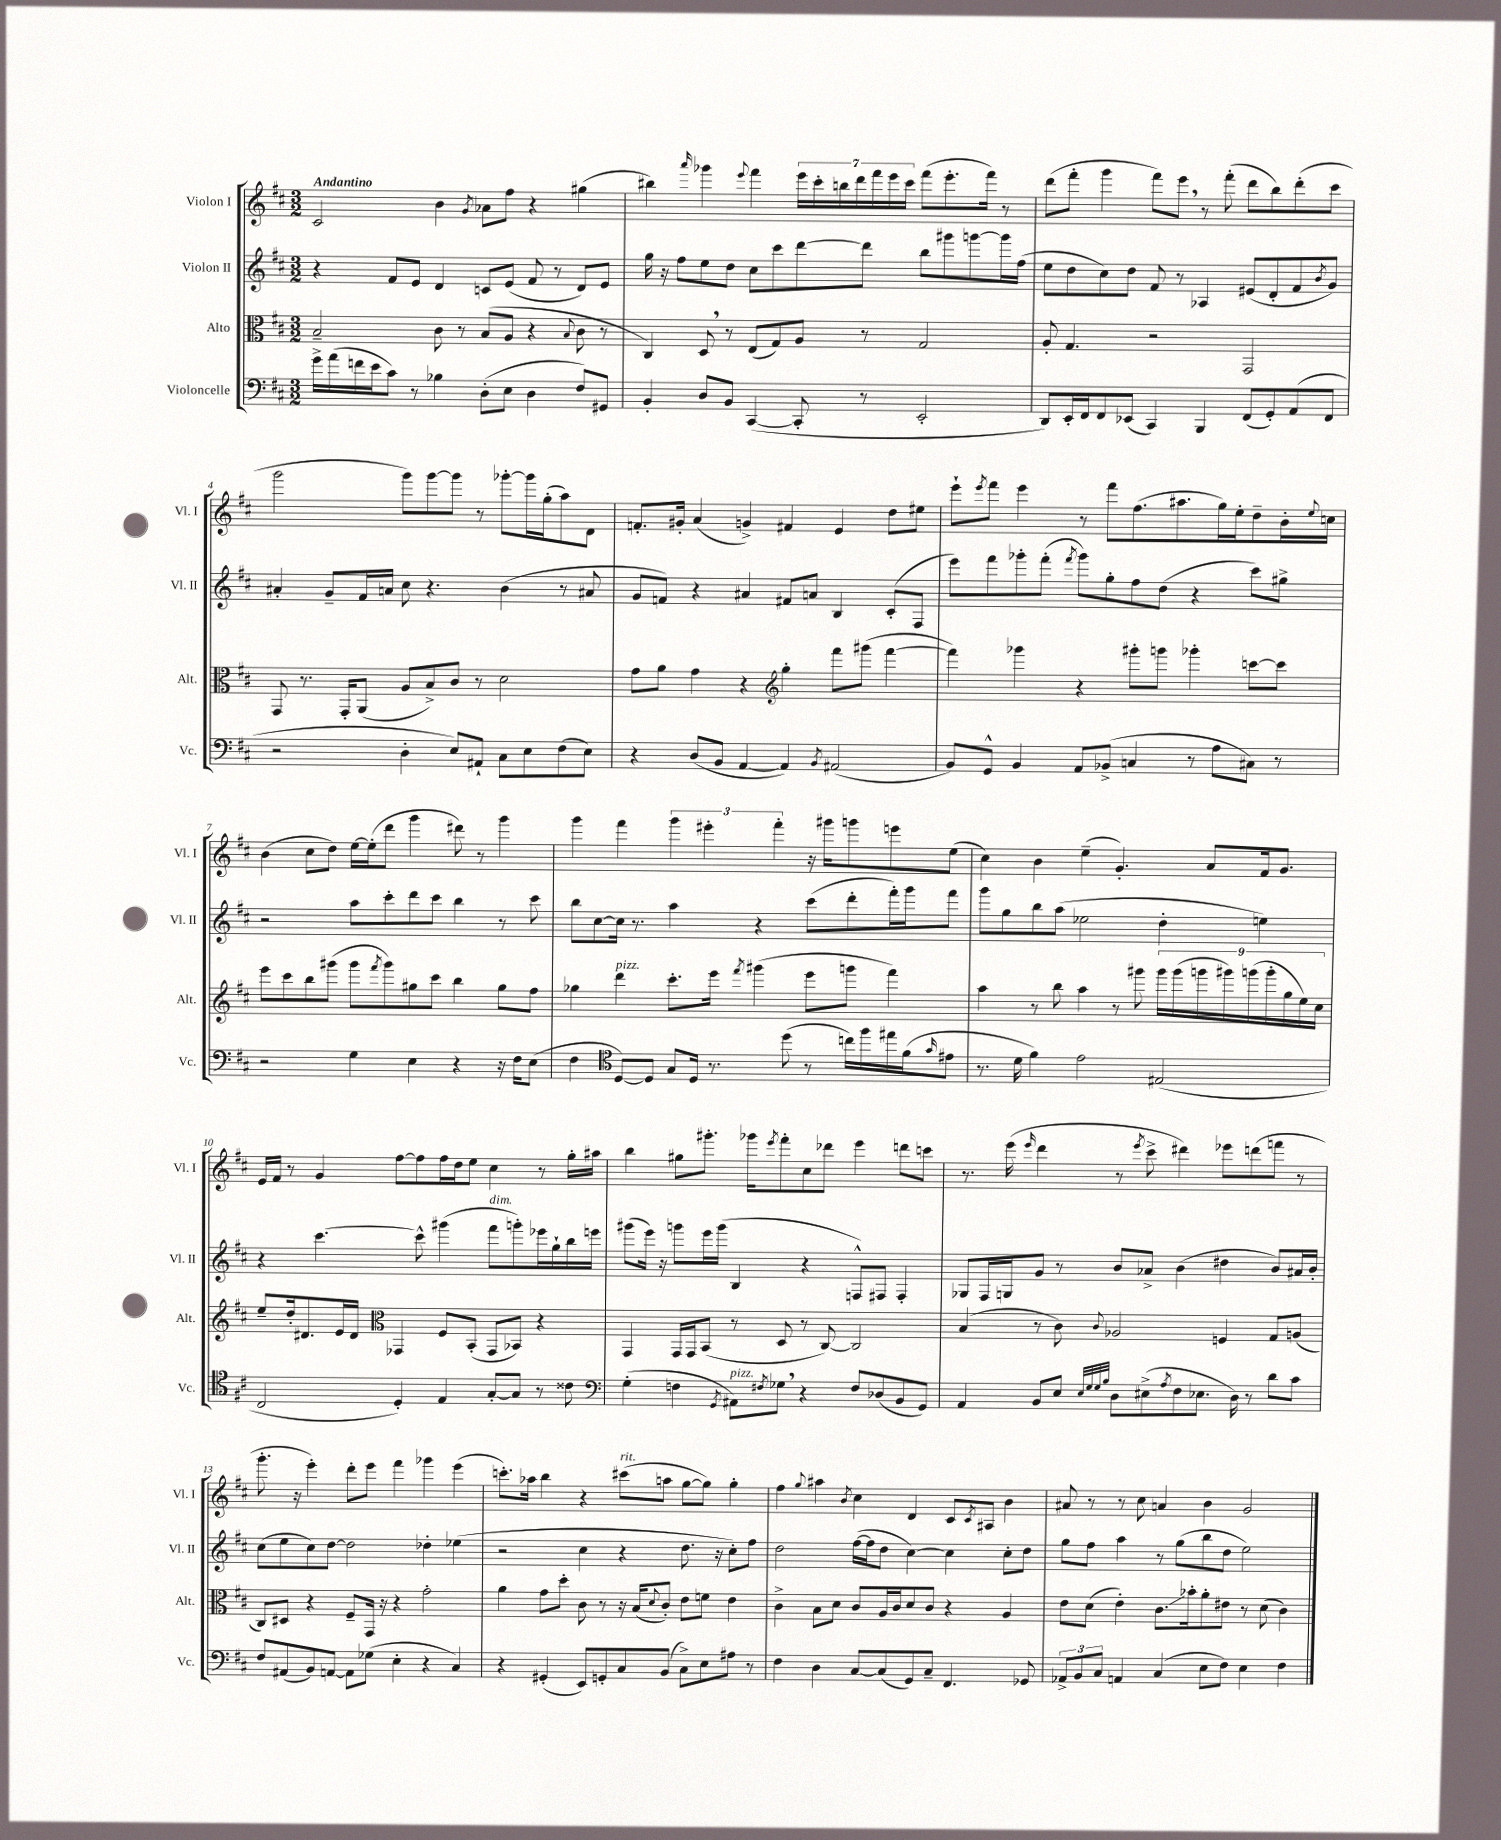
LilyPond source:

<<
\new StaffGroup <<
\new Staff = "s0" \with { instrumentName = "Violon I" shortInstrumentName = "Vl. I" } {
    \clef treble \key d \major \numericTimeSignature \time 3/2 \tempo "Andantino"
    cis'2 b'4 \acciaccatura { g'8 } aes'8 fis''8 r4 gis''4( |
    bis''4) \grace { a'''16 } ges'''4 \appoggiatura { e'''8 } fis'''4 \tuplet 7/4 { e'''16 cis'''16-. b''16 d'''16 fis'''16 e'''16 cis'''16 } fis'''8( e'''8.-. fis'''16) r8 |
    d'''8( fis'''8-. g'''4 fis'''8) e'''8 \breathe r8 fis'''8-.( d'''8 b''8) d'''8-.( cis'''8 |
    g'''2 g'''8) g'''8~ g'''8 r8 ges'''8~-. ges'''16 g''16-.( a''8) d'8 |
    f'8.-. gis'16-. a'4( g'4->) fis'4 e'4 d''8 eis''8 |
    e'''8-! \acciaccatura { e'''8 } fis'''8 e'''4 r8 fis'''8 fis''8.( ais''8. g''16) e''16-. d''8-- b'16-. \appoggiatura { e''8 } c''16 |
    b'4( cis''8 d''8) e''16~ e''16-.( d'''8 g'''4 dis'''8) r8 g'''4 |
    g'''4 fis'''4 \tuplet 3/2 { g'''4 eis'''4-. fis'''4-. } r16 gis'''16 g'''8 e'''8 e''8( |
    cis''4) b'4 e''4--( g'4.-.) a'8 fis'16 g'8. |
    e'16 fis'16 r8 g'4 fis''8~ fis''8 fis''16 d''16 e''8 cis''4 r8 g''16-. ais''16 |
    b''4 gis''8 gis'''8.-. ges'''16 \acciaccatura { e'''8 } fis'''8-. cis''8 des'''8 e'''4 d'''8 c'''8 |
    r8. e'''16( \grace { e'''16 } d'''4 r8 \acciaccatura { e'''8 } cis'''8-> dis'''4) ees'''8 d'''8( f'''8 r8 |
    g'''8.-. r16 e'''4-.) d'''8-. e'''8 fis'''4 ges'''4 e'''4( |
    c'''8.-.) aes''16 b''4 r4 cis'''8^\markup { \italic "rit." }( a''8 g''8~ g''8) g''4-. |
    fis''4 \appoggiatura { g''8 } ais''4 \acciaccatura { b'8 } cis''4 d'4 cis'8 \acciaccatura { cis'8 } ais8 b'4 |
    ais'8 r8 r8 cis''8 a'4 b'4 g'2 \bar "|." |
}
\new Staff = "s1" \with { instrumentName = "Violon II" shortInstrumentName = "Vl. II" } {
    \clef treble \key d \major \numericTimeSignature \time 3/2
    r4 fis'8 e'8 d'4 c'8 e'8( fis'8 r8 d'8) e'8 |
    g''16 r16 fis''8 e''8 d''8 cis''8 cis'''8 d'''8~ d'''8 b''8 gis'''8 g'''8~ g'''16 fis''16( |
    e''8 d''8 cis''8) d''8 fis'8 r8 aes4 eis'8( d'8-. fis'8 \acciaccatura { b'8 } g'8) |
    ais'4-. g'8-- fis'16 a'16 cis''8 r4. b'4( r8 ais'8 |
    g'8 f'8) r4 ais'4 fis'8 a'8 b4 cis'8-.( fis8 |
    e'''8) fis'''8 ges'''8-. fis'''8-.( \acciaccatura { fis'''8 } ges'''8) g''8-. fis''8 d''8( r4 cis'''8) gis''8-> |
    r2 a''8 cis'''8-. d'''8 cis'''8 b''4 r8 cis'''8 |
    b''8 cis''8~ cis''16 r8. a''4 r4 cis'''8( d'''8-. fis'''16-.) g'''16 fis'''8 |
    g'''8 g''8 b''8 a''8( ees''2 d''4-. e''4) |
    r4 cis'''4.~ cis'''8-^ gis'''4( fis'''8^\markup { \italic "dim." } g'''8-.) ees'''16 g''16-! b''16 e'''16 |
    gis'''8( e'''16) r16 g'''8 e'''16 g'''16( b4 r4 f8-^) fis8 fis4-. |
    ges8 fis16 g16 g'8 r8 b'8 aes'8-> b'4( dis''4 b'8) ais'16 b'16-. |
    cis''8( e''8 cis''8) d''8~ d''2 des''4-. ees''4( |
    r2 cis''4 r4 d''8. r16 cis''8-.) fis''8 |
    d''2 fis''16~( fis''16 d''8 cis''4~) cis''4 cis''8-. d''8 |
    g''8 fis''8 a''4 r8 g''8( b''8 d''8 e''2) \bar "|." |
}
\new Staff = "s2" \with { instrumentName = "Alto" shortInstrumentName = "Alt." } {
    \clef alto \key d \major \numericTimeSignature \time 3/2
    b2-- cis'8 r8 b8( a8 r4 \appoggiatura { b8 } cis'8 r8 |
    cis4) d8 \breathe r8 e8( g8) a8 r8 g2 |
    a8-. g4. r2 g,2 |
    g,8 r8. g,16-. a,8( a8 b8->) cis'8 r8 d'2 |
    g'8 a'8 g'4 r4 \clef treble g''4-. fis'''8 gis'''8( fis'''4~ |
    fis'''4) ges'''4 r4 gis'''8-. g'''8 ges'''4-. c'''8~ c'''8 |
    e'''8 cis'''8 b''8 gis'''8( gis'''8 \acciaccatura { fis'''8 } gis'''8) gis''8 cis'''8 b''4 gis''8 fis''8 |
    ges''4 d'''4^\markup { \italic "pizz." } cis'''8.-. e'''16 \acciaccatura { fis'''8 } gis'''4( e'''8 g'''8 fis'''4) |
    a''4 r8 b''8 a''4 r8 gis'''8 \tuplet 9/8 { gis'''16 gis'''16( g'''16 gis'''16) g'''16( g'''16-. g''16 e''16) cis''16 } |
    e''8-- d''16-. dis'8. e'16 dis'16 \clef alto ges,4 fis8 b,8-.( ges,8 bes,8) r4 |
    g,4 g,16 g,16 b,8( r8 d8 r8 cis8~) cis2 |
    b4( r8 cis'8) \appoggiatura { cis'8 } aes2 f4 g8 a8( |
    cis8) dis8 r4 fis8-- g,16 r16 r4 g'2-. |
    a'4 g'8 d''8-. cis'8 r8 r16 b16( \appoggiatura { d'8 } cis'8-.) e'8 f'8 e'4 |
    cis'4-> b8 d'8 cis'8 a16 cis'16 d'8 cis'8 r4 a4 |
    e'8 d'8( e'4-.) cis'8.\glissando bes'16-. a'8-. eis'8 r8 d'8( cis'4) \bar "|." |
}
\new Staff = "s3" \with { instrumentName = "Violoncelle" shortInstrumentName = "Vc." } {
    \clef bass \key d \major \numericTimeSignature \time 3/2
    g'16-> a'16( f'16 e'16 cis'8) r8 bes4 d8-.( e8 d4 fis8) gis,8 |
    b,4-. d8 b,8 cis,4~( cis,8-. r8 e,2-. |
    d,8) e,16-. fis,16 fis,8 ees,8( cis,4) b,,4 fis,8( g,8-.) a,8( fis,8 |
    r2 d4-. e8) ais,8-! cis8 e8 fis8( e8) |
    r4 d8( b,8 a,4~ a,4) \acciaccatura { b,8 } ais,2( |
    b,8) g,8-^ b,4 a,8 bes,8->( c4 r8 a8 cis8) r8 |
    r2 g4 e4 r4 r16 fis16 e8( |
    fis4 \clef tenor d8~) d8 g8 d16 r8. d''8( r8 c''16) fis''16 eis''16 fis'16( \grace { g'16 } eis'8 |
    r8. d'16 fis'4) e'2 eis2( |
    cis2 d4-.) e4 g8~-. g8 r8 cisis'8 |
    \clef bass g4-.( f4 \acciaccatura { g,8 } ais,8^\markup { \italic "pizz." }) \acciaccatura { fis8 } ges8 \breathe r4 fis8 des8( b,8 g,8) |
    a,4 b,8 e8 \grace { e32 g32 g32 b32 } d8 eis8->( \acciaccatura { a8 } fis8 ees8. d16) r8 d'8 cis'8 |
    fis8 ais,8( b,8) a,8~ a,8 ges8( e4-. r4 cis4) |
    r4 gis,4-.( e,8) g,8-. cis8 b,8( cis8->) e8 ais8 r8 |
    fis4 d4 cis8~ cis8( g,8) cis8-- fis,4. ges,8 |
    \tuplet 3/2 { aes,8-> b,8 cis8 } a,4 cis4( e8 fis8) e4 fis4 \bar "|." |
}
>>
>>
